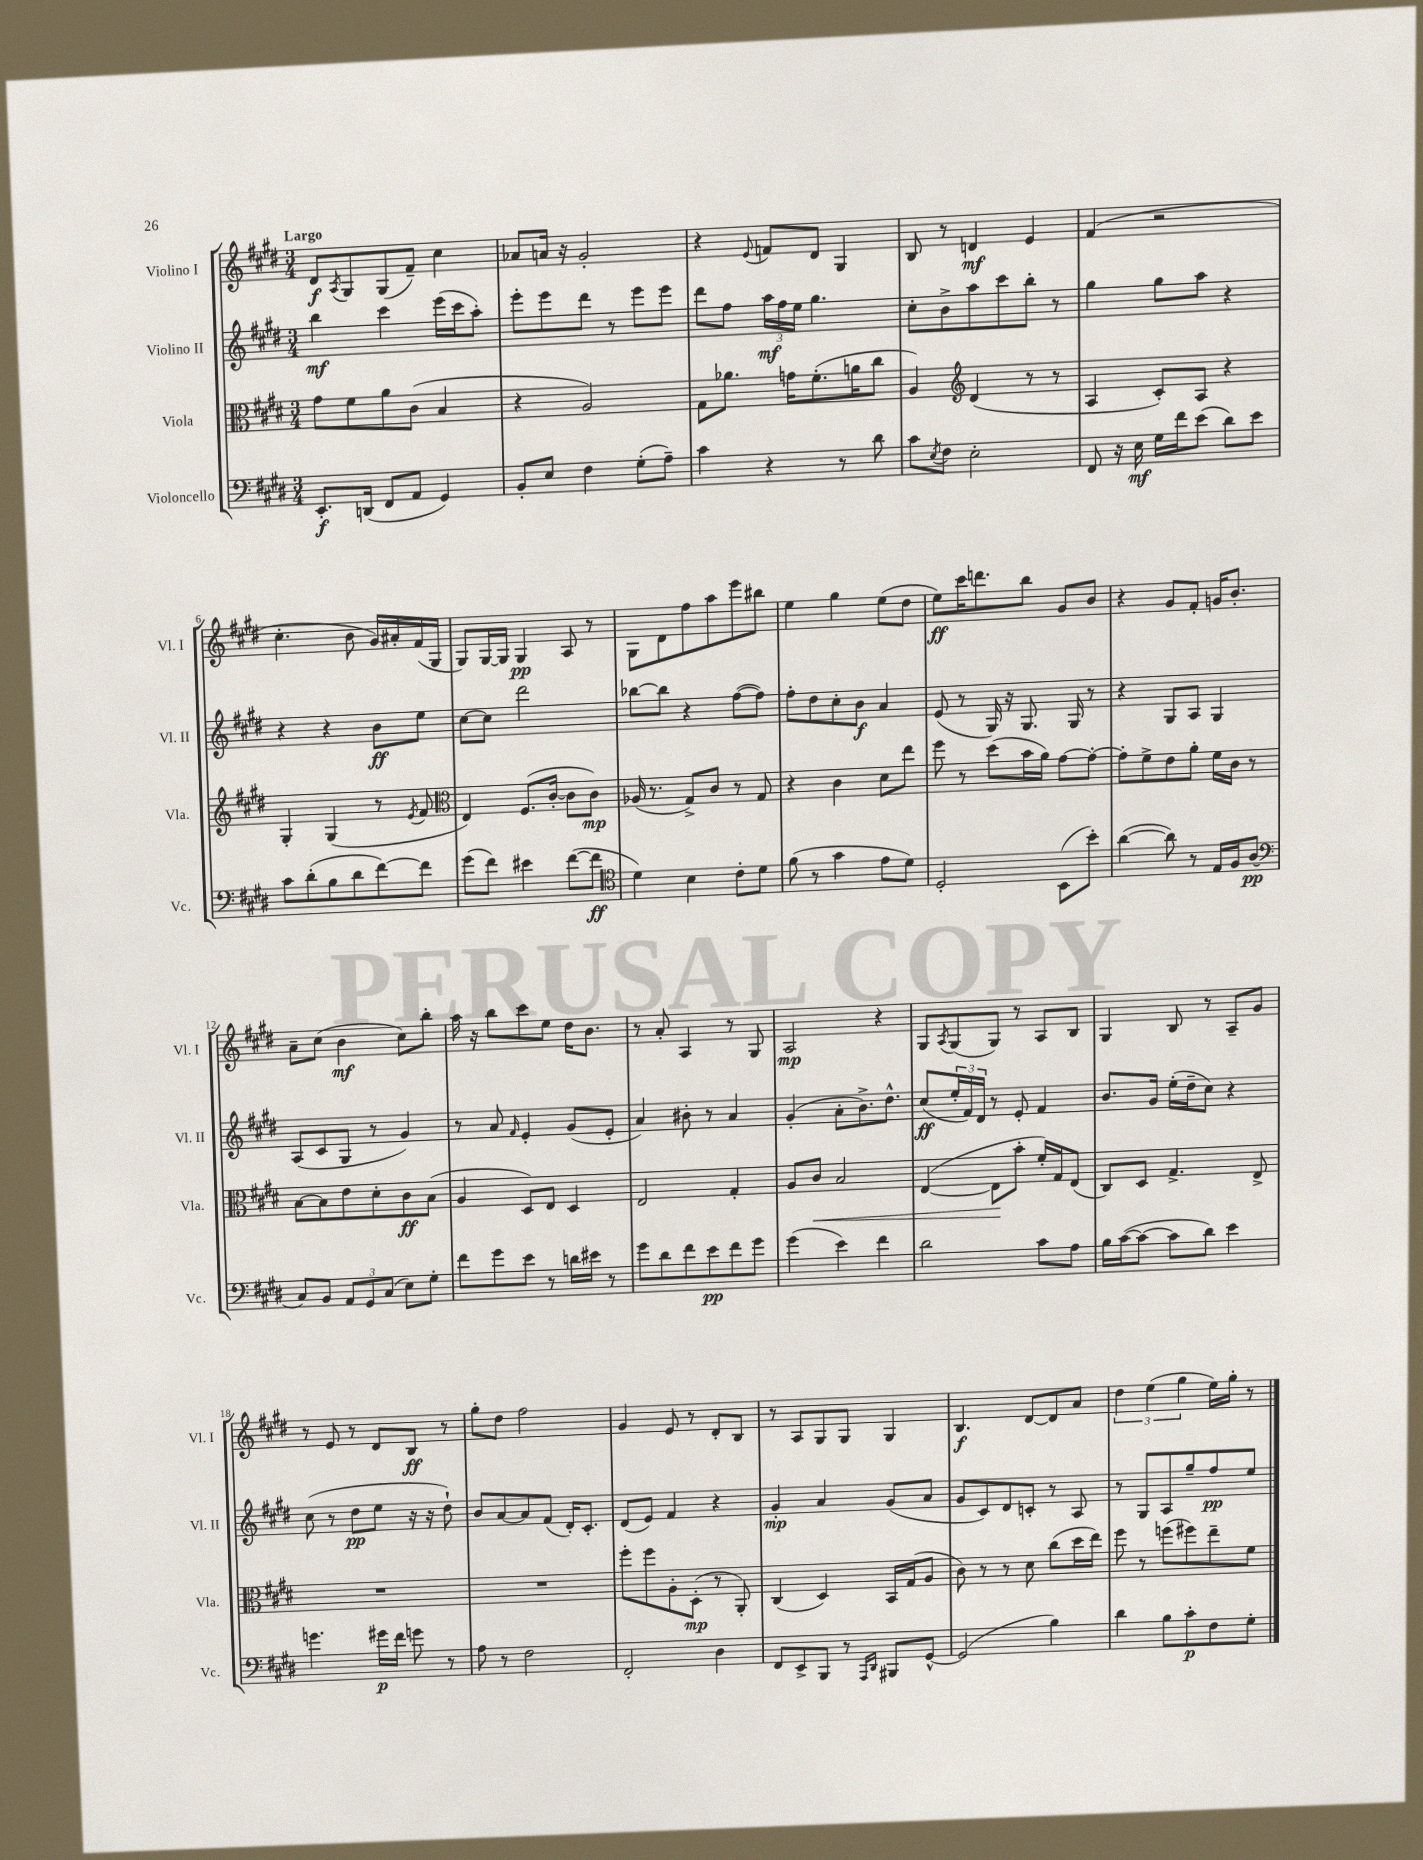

**kern	**kern	**kern	**kern
*staff4	*staff3	*staff2	*staff1
*clefF4	*clefC3	*clefG2	*clefG2
*k[f#c#g#d#]	*k[f#c#g#d#]	*k[f#c#g#d#]	*k[f#c#g#d#]
*M3/4	*M3/4	*M3/4	*M3/4
8.EE'	8g#	4bb	8d#
.	.	.	8qA
.	8f#	.	8G#
(16DD	.	.	.
8FF#	8a	4ccc#	(8G#
8AA	(8c#	.	8f#~)
4GG#)	4B	(16eee	4cc#
.	.	16ccc#	.
.	.	8aa')	.
=	=	=	=
8BB'	4r	8eee'	8a-
8E	.	8eee	16a
.	.	.	16r
4F#	2A)	8ddd#	2g#'
.	.	8r	.
(8G#'	.	8eee	.
8A~)	.	8eee	.
=	=	=	=
4c#	8G#	8ddd#	4r
.	8.a-	8ff#	.
.	.	.	8qqe
4r	.	24aa	8f
.	.	24ff#	.
.	16g	.	.
.	.	24ee	.
.	(8.f#'	4.gg#	8d#
8r	.	.	4G#
.	16a	.	.
8d#	8cc#	.	.
=	=	=	=
8c#	4A)	8cc#'	8B
8qE	.	.	.
8F#	.	8b^	8r
*	*clefG2	*	*
2E'	(4d#	8aa	4d
.	.	8ccc#	.
.	8r	8bb'	4e
.	8r	8r	.
=	=	=	=
8FF#	4A	4gg#	(4f#
16r	.	.	.
16E	.	.	.
16G#	8c#')	8gg#	2r
16f#	.	.	.
(8e	8A	8aa	.
8d#)	4r	4r	.
8e	.	.	.
=	=	=	=
8c#	4G#'	4r	4.cc#'
(8d#'	.	.	.
8B	(4G#	4r	.
8d#	.	.	8b
[8f#)	8r	8b	16g#)
.	.	.	16a#'
.	8qe	.	.
8f#]	8f#	8ee	(16f#
.	.	.	16G#
=	=	=	=
*	*clefC3	*	*
(8g#	4E)	[8cc#	8G#)
8f#)	.	8cc#]	[16G#
.	.	.	16G#]
4e#	(8.F#	2ddd#	4G#
.	[16c#'	.	.
([8f#	8c#]	.	8A
8f#]	8c#)	.	8r
=	=	=	=
*clefC4	*	*	*
4d#)	(16A-	[8bb-	8G#
.	8.r	.	.
.	.	8bb-]	8d#
4B	8G#^)	4r	8ff#
.	8c#	.	8aa
8c#'	8r	([8ff#	8eee
8d#	8G#	8ff#])	8bb#
=	=	=	=
(8f#	4r	8ff#'	4ee
8r	.	8dd#	.
4g#	4c#	8cc#'	4gg#
.	.	8b	.
8e	8d#	4a	(8ee
8d#)	8ee	.	8dd#
=	=	=	=
2D#'	8ff#	(8e	8ee)
.	8r	8r	16ccc#
.	.	.	8.ddd
.	(8dd#	16G#)	.
.	.	16r	.
.	16b	8.G#	8bb
.	16a)	.	.
(8BB	[8g#	.	8g#
.	.	16G#	.
8b')	8g#'_	8r	8b
=	=	=	=
([4a	8g#']	4r	4r
.	8f#^	.	.
8a])	8e	8G#	8g#
8r	8a'	8A	8f#'
16E	16f#	4G#	16g
16F#	16c#	.	8.b'
(8A	8r	.	.
=	=	=	=
*clefF4	*	*	*
8C#)	[8B	(8A	8a~
8BB	8B]	8c#	(8cc#
12AA	8e	8G#	4b
12GG#	.	.	.
.	8d#'	8r	.
(12C#	.	.	.
8E)	8c#	4g#)	8cc#)
8G#'	(8B	.	8bb'
=	=	=	=
8f#	4A	8r	16aa
.	.	.	16r
8g#	.	8a	8bb
.	.	16qqf#	.
8e	8D#)	4e'	8ccc#
8r	8E	.	8ee
16d	4D#	(8g#	16dd#
16e#	.	.	8.b
8r	.	8e'	.
=	=	=	=
8g#	2E	4a)	8r
8d#	.	.	8a'
8f#	.	8b#'	4A
8e	.	8r	.
8f#	4G#'	4a	8r
8g#	.	.	8G#
=	=	=	=
(4g#	8A	(4g#'	2A
.	8c#	.	.
4e)	2B	8a'	.
.	.	8.b^)	.
4f#	.	.	4r
.	.	8.dd#^^	.
=	=	=	=
2d#	([4E	(8cc#	8G#
.	.	.	8qA
.	.	24ee'	(8G#
.	.	24f#)	.
.	.	24d#	.
.	8E]	8r	8G#)
.	8b'	8e'	8r
8c#	16f#')	4f#	8A
.	16G#	.	.
8A	(8E	.	8B
=	=	=	=
16B	8C#)	8.b	4G#
([16c#	.	.	.
8c#_	8D#	.	.
.	.	16g#	.
8c#]	4.G#^	(16ee'	8B
.	.	16dd#~	.
8d#)	.	8cc#)	8r
4e	.	4r	8A~
.	8E^	.	8g#
=	=	=	=
4.g	2.r	(8cc#	8r
.	.	8r	8e
.	.	8dd#	8r
16g#	.	8ee	8d#
16f#	.	.	.
8g	.	16r	8B
.	.	16r	.
8r	.	8dd#`)	8r
=	=	=	=
8A	2.r	8b	8gg#'
8r	.	[8a	8dd#
2F#	.	8a]	2ff#
.	.	(8f#	.
.	.	16d#')	.
.	.	8.c#'	.
=	=	=	=
2FF#'	8ff#'	(8d#	4g#
.	8ff#	8e)	.
.	8A'	4f#	8e
.	(8D#'	.	8r
4D#	8r	4r	8d#'
.	8AA')	.	8B
=	=	=	=
8FF#	(4C#	4g#'	8r
8EE^	.	.	8A
8BBB	4D#)	4a	8G#
8r	.	.	8G#
16qqAAA	.	.	.
16qqDD#	.	.	.
8BBB#	16BB	(8g#	4G#
.	(16G#	.	.
[8GG#^^	8A	8a	.
=	=	=	=
(2GG#]	8c#)	8g#	4.B
.	8r	8c#)	.
.	8r	8d#	.
.	8d#	8c'	[8d#
4B)	(8cc#	8r	8d#]
.	16dd#	8A	8a
.	16ee)	.	.
=	=	=	=
4d#	8ff#	8r	6dd#
.	8r	8G#	.
.	.	.	(6ee
8B	(8ff	8A	.
.	.	.	6gg#
8c#'	8ff#)	8gg#~	.
8F#	8ee~	8ff#	16ee)
.	.	.	16gg#'
8G#'	8f#	8ee	8r
==	==	==	==
*-	*-	*-	*-
